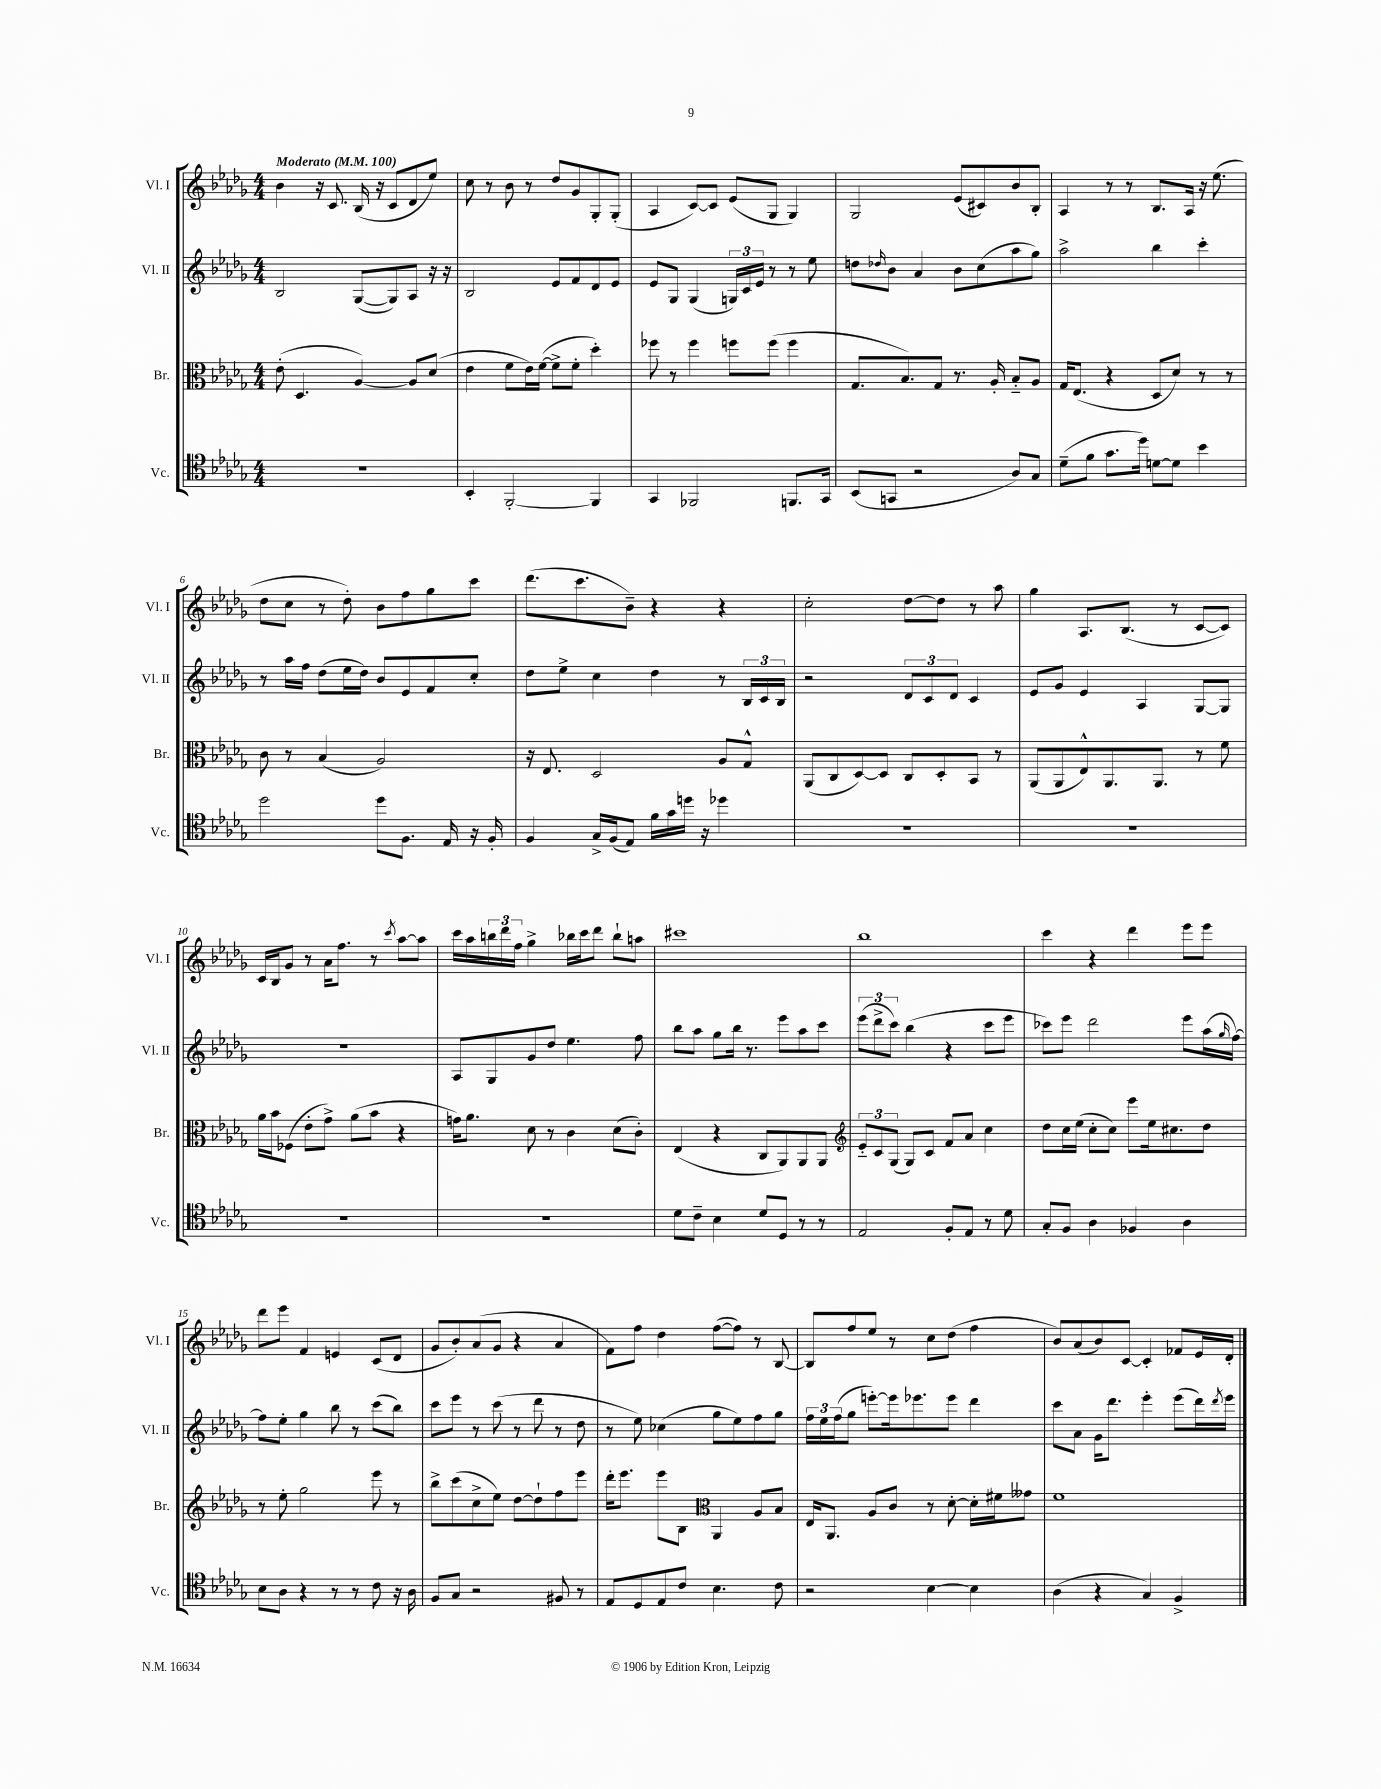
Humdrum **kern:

**kern	**kern	**kern	**kern
*part4	*part3	*part2	*part1
*staff4	*staff3	*staff2	*staff1
*I"Vc.	*I"Br.	*I"Vl. II	*I"Vl. I
*I'Vc.	*I'Br.	*I'Vl. II	*I'Vl. I
*clefC4	*clefC3	*clefG2	*clefG2
*k[b-e-a-d-g-]	*k[b-e-a-d-g-]	*k[b-e-a-d-g-]	*k[b-e-a-d-g-]
*M4/4	*M4/4	*M4/4	*M4/4
*MM100	*MM100	*MM100	*MM100
=1	=1	=1	=1
!	!	!	!LO:TX:a:B:t=Moderato
1r	(8e-'\	2B-/	4b-\
.	4.D-/	.	.
.	.	.	16r
.	.	.	8.c/
.	[4A-/)	([8G-/L	(16B-/
.	.	.	16r
.	.	8G-/])	8c/L
.	8A-/L]	8A-/J	8d-/
.	(8d-/J	16r	8ee-/J)
.	.	16r	.
=2	=2	=2	=2
4BB-'/	4e-\	2B-/	8cc\
.	.	.	8r
[2FF'/	8f\L	.	8b-\
.	16e-\L)	.	8r
.	([16f\JJ	.	.
.	8f^\L]	8e-/L	8dd-/L
.	8f'\J	8f/	8g-/
4FF/]	4dd-'\)	8d-/	8G-'/
.	.	8e-/J	(8G-'/J
=3	=3	=3	=3
4GG-/	8ff-X\	8e-/L	4A-/
.	8r	8G-/J	.
2FF-X/	4ff-\	(4G-/	[8c/L)
.	.	.	8c/J]
.	8ffn\L	24Gn/LL)	(8e-/L
.	.	24c/	.
.	.	24e-/JJ	.
.	(8ff\J	8r	8G-/J
8.FFn/L	4ff\	8r	4G-/)
.	.	8ee-\	.
16GG-/Jk	.	.	.
=4	=4	=4	=4
(8BB-/L	8.G-/L	8ddn\L	2G-/
.	.	16qqdd-X/	.
8GGn/J	.	8b-\J	.
.	8.B-/)	.	.
2r	.	4a-/	.
.	8G-/J	.	.
.	8.r	8b-\L	(8e-/L
.	.	(8cc\	8c#X/)
.	16A-'/	.	.
8A-/L)	8B-/L	8aa-\	8b-/
8G-/J	8A-/J	8gg-\J)	8B-'/J
=5	=5	=5	=5
(8d-~\L	16G-/KL	2aa-^\	4A-/
.	(8.E-/J	.	.
8f\J	.	.	.
8.g-\L	4r	.	8r
.	.	.	8r
16dd-\Jk)	.	.	.
[8dn\L	8D-/L	4bb-\	8.B-/L
8d\J]	8d-/J)	.	.
.	.	.	16A-/Jk
4b-\	8r	4ccc'\	16r
.	.	.	(8.ee-\
.	8r	.	.
!!LO:LB:g=z
=6	=6	=6	=6
2dd-\	8c\	8r	8dd-\L
.	8r	16aa-\LL	8cc\J
.	.	16ff\JJ	.
.	(4B-/	(8dd-\L	8r
.	.	16ee-\L	8dd-'\)
.	.	16dd-\JJ)	.
8dd-\L	2A-/)	8b-/L	8b-\L
8.F\J	.	8e-/	8ff\
.	.	8f/	8gg-\
16E-/	.	.	.
16r	.	8cc'/J	8ccc\J
16F'/	.	.	.
=7	=7	=7	=7
4F/	16r	8dd-\L	(8.ddd-\L
.	8.E-/	.	.
.	.	8ee-^\J	.
.	.	.	8.ccc\
16G-^/LL	2D-/	4cc\	.
(16F/J	.	.	.
8E-/J)	.	.	8b-~\J)
16f\LL	.	4dd-\	4r
16g-\	.	.	.
16ddn\JJ	.	.	.
16r	.	.	.
4dd-X\	8A-/L	8r	4r
.	8G-^^/J	24B-/LL	.
.	.	24c/	.
.	.	24B-/JJ	.
=8	=8	=8	=8
1r	(8AA-/L	2r	2cc'\
.	8C/	.	.
.	[8D-/)	.	.
.	8D-/J]	.	.
.	8C/L	12d-/L	[8dd-\L
.	.	12c/	.
.	8D-'/	.	8dd-\J]
.	.	12d-/J	.
.	8BB-/J	4c/	8r
.	8r	.	8aa-\
=9	=9	=9	=9
1r	(8AA-/L	8e-/L	4gg-\
.	8AA-/	8g-/J	.
.	8E-^^/)	4e-/	8.A-/L
.	8.AA-/	.	.
.	.	.	(8.B-/J
.	.	4A-/	.
.	8.AA-/J	.	.
.	.	.	8r
.	8r	[8G-/L	[8c/L
.	8f\	8G-/J]	8c/J])
!!LO:LB:g=z
=10	=10	=10	=10
1r	16a-\LL	1r	16c/LL
.	16b-\J	.	16B-/J
.	(8F-X\J	.	8g-/J
.	8e-'\L	.	8r
.	8g-^\J)	.	16a-\KL
.	.	.	8.ff\J
.	(8a-\L	.	.
.	8b-\J	.	8r
.	.	.	8qccc/
.	4r	.	[8aa-\L
.	.	.	8aa-\J]
=11	=11	=11	=11
1r	16gn\KL)	8A-/L	16ccc\LL
.	8.a-\J	.	16aa-\
.	.	8G-/	24bbn\
.	.	.	24ddd-\
.	.	.	24ff\JJ
.	8d-\	8g-/	4gg-^\
.	8r	8dd-/J	.
.	4c\	4.ee-\	16bb-X\LL
.	.	.	16ccc\J
.	.	.	8ddd-\J
.	(8d-\L	.	8bb-`\L
.	8c'\J)	8ff\	8aan\J
=12	=12	=12	=12
8d-\L	(4E-/	8bb-\L	1ccc#X
8c~\J	.	8aa-\J	.
4B-\	4r	8gg-\L	.
.	.	16bb-\Jk	.
.	.	8.r	.
8d-/L	8C/L	.	.
8D-/J	8AA-/)	8eee-\L	.
8r	8AA-/	8aa-\	.
8r	8AA-/J	8ccc\J	.
=13	=13	=13	=13
*	*clefG2	*	*
2E-/	12e-/L	(12eee-\L	1bb-
.	12c/	12ddd-^\	.
.	(12G-/J	12ccc\J)	.
.	8G-/L)	(4bb-\	.
.	8c/J	.	.
8F'/L	8f/L	4r	.
8E-/J	8a-/J	.	.
8r	4cc\	8ccc\L	.
8d-\	.	8eee-\J	.
=14	=14	=14	=14
8G-'/L	8dd-\L	8ccc-X\L)	4ccc\
8F/J	16cc\L	8eee-\J	.
.	(16ee-\JJ	.	.
4A-\	8cc'\L	2ddd-\	4r
.	8cc\J)	.	.
4F-X/	8eee-\L	.	4ddd-\
.	16ee-\k	.	.
.	8.cc#X\	.	.
4A-\	.	8eee-\L	8eee-\L
.	8dd-\J	(16aa-\L	8eee-\J
.	.	16qqgg-/	.
.	.	[16ff\JJ)	.
!!LO:LB:g=z
=15	=15	=15	=15
8B-\L	8r	8ff\L]	8ddd-\L
8A-\J	8ee-'\	8ee-'\J	8eee-\J
4r	2gg-\	4gg-\	4f/
8r	.	8bb-\	4en/
8r	.	8r	.
8c\	8eee-\	(8ccc\L	(8c/L
16r	8r	8bb-\J)	8d-/J
16A-\	.	.	.
=16	=16	=16	=16
8F/L	8bb-^\L	8ccc\L	8g-/L
8G-/J	(8ccc\	8eee-\J	8b-'/)
2r	8cc^\	8r	(8a-/
.	8ee-\J)	(8ccc\	8g-/J
.	[8dd-\L	8r	4r
.	8dd-`\]	8ddd-\	.
8F#X/	8ff\	8r	4a-/
8r	8eee-\J	8dd-\	.
=17	=17	=17	=17
8E-/L	16ddd-'\KL	8r	8f\L)
.	8.eee-\J	.	.
8D-/	.	8ee-\)	8ff\J
8E-/	8eee-\L	(4cc-X\	4dd-\
8c/J	8B-\J	.	.
*	*clefC3	*	*
4.B-\	4AA-/	8gg-\L	([8ff\L
.	.	8ee-\)	8ff\J])
.	8A-/L	8ff\	8r
8c\	8B-/J	8gg-\J	[8B-/
=18	=18	=18	=18
2r	16E-/KL	24ff\LL	8B-/L]
.	.	24ee-\	.
.	8.AA-/J	.	.
.	.	(24ff\J	.
.	.	8gg-\J	8ff/
.	8A-/L	[8eeen'\L)	8ee-/J
.	8c/J	16eee\k]	8r
.	.	8.eee-X\	.
[4B-\	8r	.	8cc\L
.	[8d-'\	8eee-\J	(8dd-\J
4B-\]	16d-'\LL]	4ddd-\	4ff\
.	16f#X\J	.	.
.	8g--X\J	.	.
=19	=19	=19	=19
(4A-\	1f	8ccc\L	8b-/L)
.	.	8a-\J	(8a-/
4r	.	16g-\KL	8b-/)
.	.	8.ddd-\J	.
.	.	.	[8c/J
4G-/)	.	4eee-'\	4c'/]
4F^/	.	(8eee-\L	8f-X/L
.	.	16ddd-\L)	16e-/L
.	.	8qddd-/	.
.	.	16eee-\JJ	16d-'/JJ
==	==	==	==
*-	*-	*-	*-
